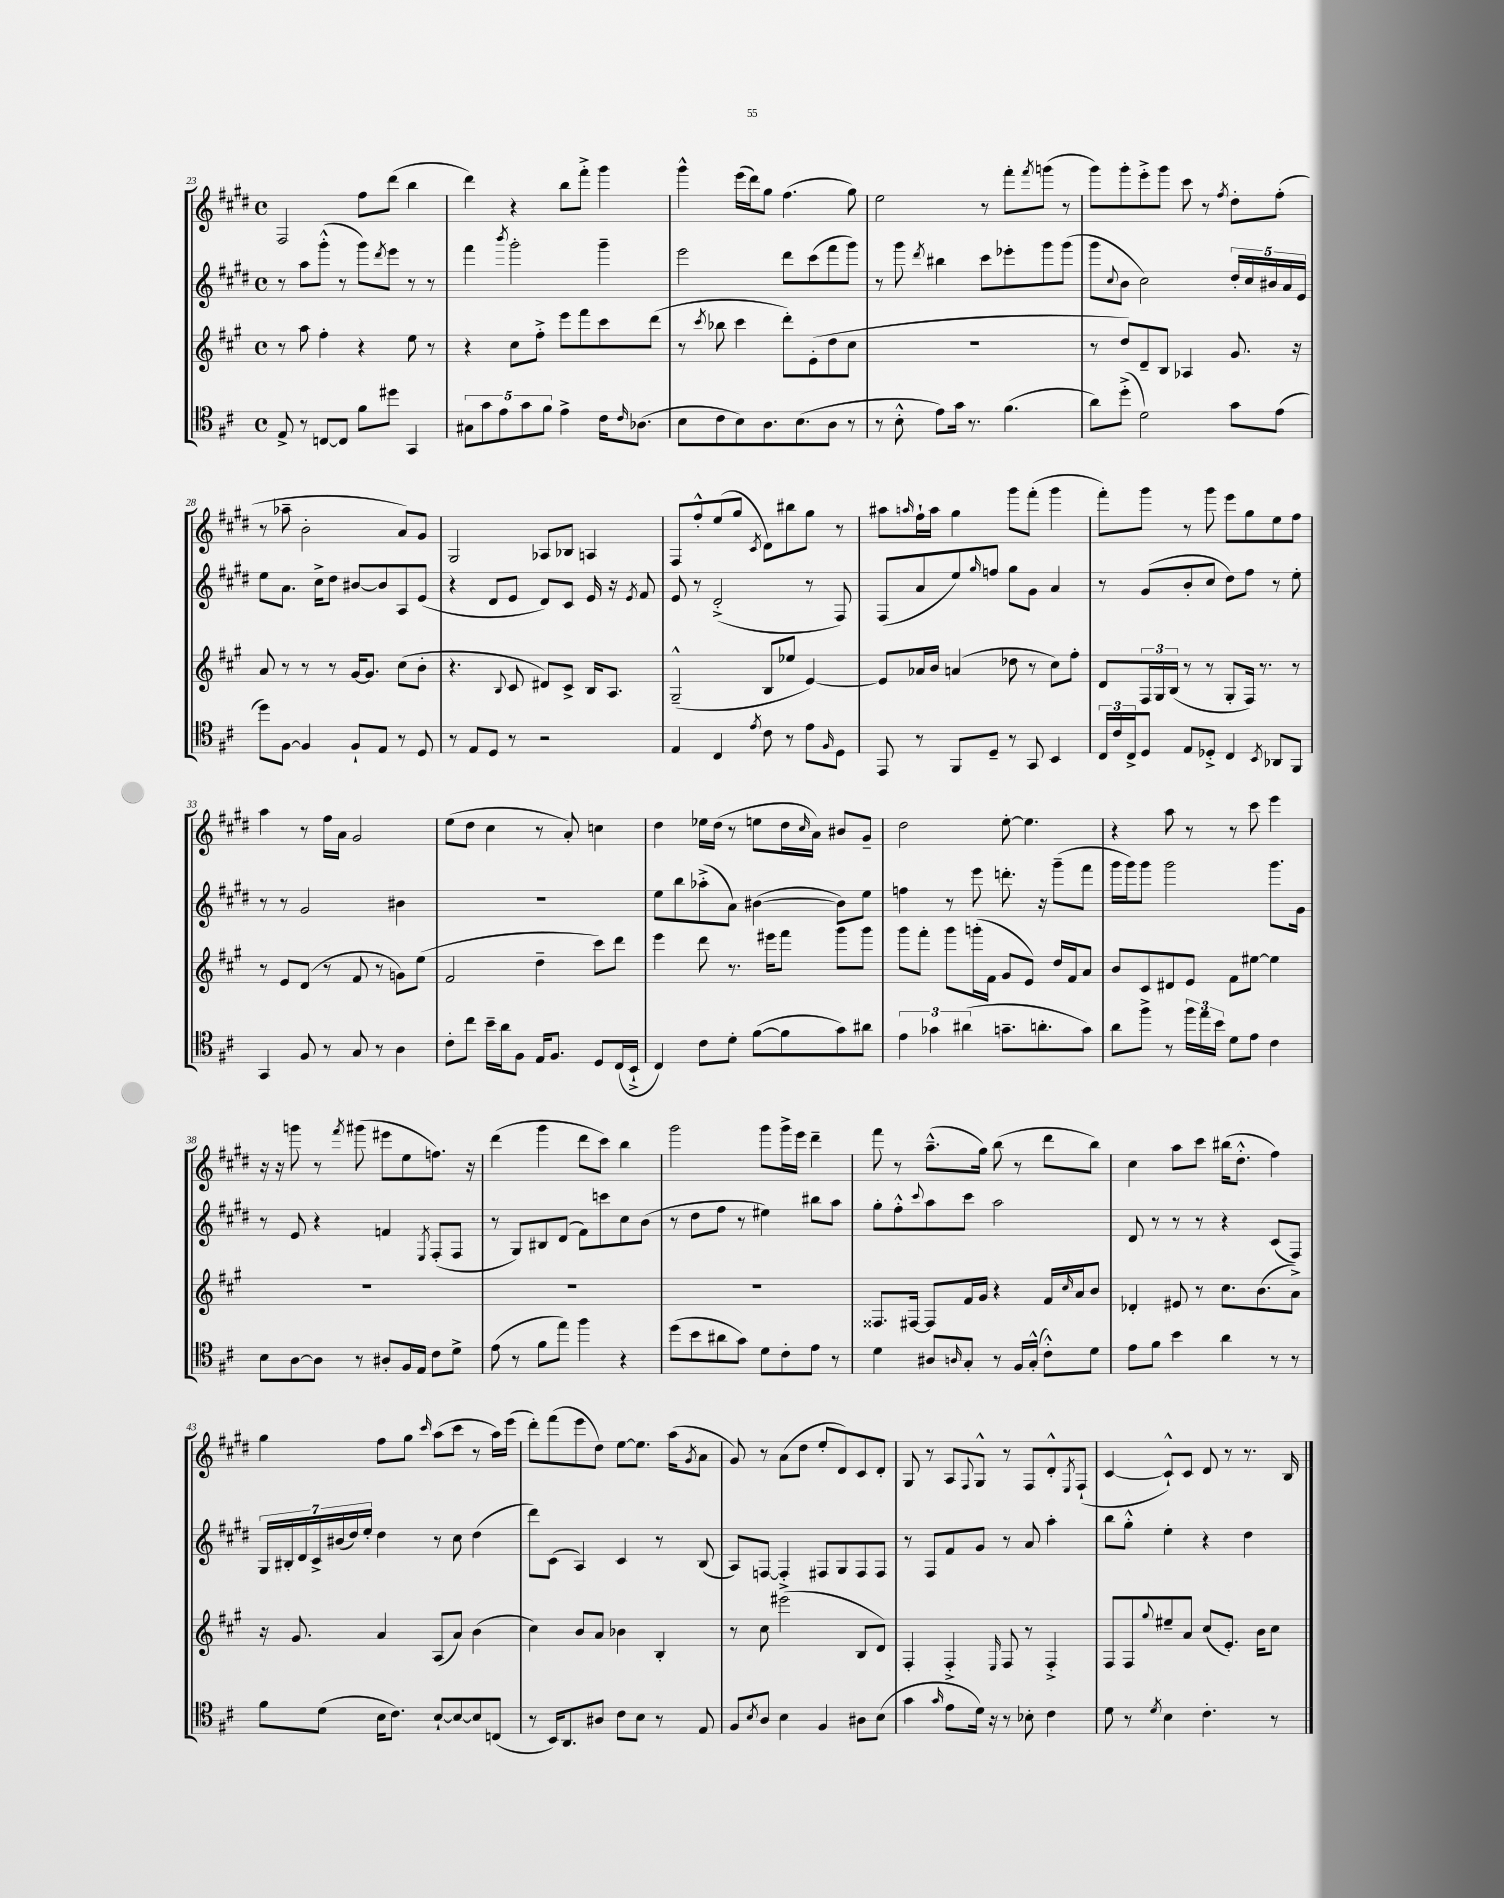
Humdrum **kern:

**kern	**kern	**kern	**kern
*staff4	*staff3	*staff2	*staff1
*clefC4	*clefG2	*clefG2	*clefG2
*k[f#c#]	*k[f#c#g#]	*k[f#c#g#d#]	*k[f#c#g#d#]
*M4/4	*M4/4	*M4/4	*M4/4
*met(c)	*met(c)	*met(c)	*met(c)
8E^/	8r	8r	2F#/
8r	8aa\	8aa\L	.
[8C/L	4ff#'\	(8ggg#'^^\J	.
8C/]J	.	8r	.
8f#\L	4r	8ggg#\L)	8ff#\L
.	.	8qddd#/	.
8dd#\J	.	8eee\J	(8ddd#\J
4GG/	8ee\	8r	4bb\
.	8r	8r	.
=	=	=	=
10G#\L	4r	4fff#\	4ddd#\)
10g\	.	.	.
10e\	.	.	.
.	.	8qbbb/	.
.	8cc#\L	2ggg#'\	4r
10g\	.	.	.
.	8ff#'^\J	.	.
10f#\J	.	.	.
4e^\	8eee\L	.	8bb\L
.	8fff#\	.	8fff#'^\J
16c#\LK	8ccc#\	4ggg#~\	4ggg#\
16qqc#/	.	.	.
(8.A-\J	.	.	.
.	(8ddd\J	.	.
=	=	=	=
8B\L	8r	2eee\	4ggg#^^\
.	8qccc#/	.	.
8c#\	8bb-\	.	.
8B\)	4ccc#\	.	(16eee\LL
.	.	.	16ddd#\J)
8.A\	.	.	8gg#\J
.	8ddd'\L)	8ddd#\L	(4.ff#\
(8.B\	.	.	.
.	(8e'\	(8ccc#\	.
8A\J	8dd\	8fff#\	.
8r	8cc#\J	8ggg#\J)	8gg#\)
=	=	=	=
8r	1r	8r	2ee\
8B'^^\	.	8ggg#\	.
.	.	8qddd#/	.
8e\L)	.	4bb#\	.
16g\Jk	.	.	.
8.r	.	.	.
.	.	8ccc#\L	8r
(4.f#\	.	8eee-'\	8fff#'\L
.	.	.	8qfff#/
.	.	8ggg#\	(8ggg\J
.	.	(8ggg#\J	8r
=	=	=	=
8a\L)	8r	8ggg#\L	8ggg#\L)
.	.	8qqcc#/	.
(8dd'^\J	8dd/L)	8b\J	8ggg#'\
2d\)	8d~/	2cc#\)	8eee'^\
.	8B/J	.	8ggg#\J
.	4A-/	.	8ccc#\
.	.	.	8r
.	.	.	8qff#/
8g\L	8.g#/	20dd#'/LL	8dd#'\L
.	.	20cc#/	.
.	.	20b#/	.
(8e\J	.	.	(8ff#'\J
.	.	20a/	.
.	16r	.	.
.	.	20e/JJ	.
=	=	=	=
8dd\L)	8a/	8ee\L	8r
[8F#\J	8r	8.a\J	8aa-~\
4F#/]	8r	.	2b'\
.	.	16cc#^\LK	.
.	8r	8dd#\J	.
8F#`/L	[16g#/LK	[8b#/L	.
.	8.g#/]J	.	.
8E/J	.	8b#/]	.
8r	(8cc#\L	8A/	8a/L)
8D/	8b'\J	(8e/J	8g#/J
=	=	=	=
8r	4.r	4r	2G#/
8E/L	.	.	.
8D/J	.	8d#/L	.
.	8qqB/	.	.
8r	8c#/	8e/J	.
2r	8d#/L)	8d#/L)	8A-/L
.	8c#^/J	8c#/J	8B-/J
.	16B/LK	16e/	4A/
.	8.A/J	16r	.
.	.	8qe/	.
.	.	8f#/	.
=	=	=	=
4E/	(2G#~^^/	8e/	8F#/L
.	.	8r	8ff#'^^/
4C#/	.	(2d#'^/	(8ee/
.	.	.	8gg#/J
8qe/	.	.	8qc#/
8c#\	8B/L	.	8d#\L)
8r	8ee-/J	.	8bb#\
8e\L	[4e/)	8r	8gg#\J
16qqF#/	.	.	.
8D\J	.	8F#/)	8r
=	=	=	=
8EE/	8e/]L	(8F#/L	8aa#\L
.	.	.	16qqaa/
8r	16a-/L	8a/	16ff#`\L
.	16b/JJ	.	16aa\JJ
8FF#/L	(4a/	8ee/)	4gg#\
.	.	16qqgg#/	.
8D~/J	.	8ff/J	.
8r	8dd-\	8gg#\L	8ggg#\L
8GG/	8r	8g#\J	(8fff#'\J
4BB/	8cc#\L)	4a/	4ggg#\
.	8ff#'\J	.	.
=	=	=	=
24C#/LL	8d/L	8r	8fff#'\L)
24c#/	.	.	.
24C#^/J	.	.	.
8D/J	24F#/L	(8g#/L	8ggg#\J
.	24G#/	.	.
.	(24B/JJ	.	.
8E/L	8r	8b'/	8r
8D-'^/J	8r	8cc#/J	8ggg#\
4C#/	8G#'/L	8dd#\L)	8eee\L
.	16F#/Jk)	8ff#\J	8gg#\
.	8.r	.	.
8qBB/	.	.	.
8AA-/L	.	8r	8ee\
8FF#/J	8r	8ee'\	8ff#\J
=	=	=	=
4GG/	8r	8r	4aa\
.	8e/L	8r	.
8F#/	(8d/J	2g#/	8r
8r	8r	.	16ff#\LL
.	.	.	16a\JJ
8G/	8f#/	.	2g#/
8r	8r	.	.
4A\	8g\L)	4b#\	.
.	(8ee\J	.	.
=	=	=	=
8c#'\L	2f#/	1r	(8ee\L
8cc#\J	.	.	8dd#\J
16b~\LL	.	.	4cc#\
16a\J	.	.	.
8F#\J	.	.	.
16E/LK	4dd~\	.	8r
8.F#/J	.	.	.
.	.	.	8a'/)
8D/L	8ccc#\L)	.	4cc\
(16C#/L	8ddd\J	.	.
16BB`^/JJ	.	.	.
=	=	=	=
4C#/)	4eee\	8ee\L	4dd#\
.	.	8bb\	.
8c#\L	8ddd\	(8aa-'^\	16ee-\LL
.	.	.	(16dd#\JJ
8d'\J	8.r	8a\J)	8r
([8f#\L	.	([4b#\	8ee\L
.	16eee#\LK	.	.
8f#\]	8fff#\J	.	16dd#\L
.	.	.	16qqcc#/
.	.	.	16a\JJ)
8g\)	8ggg#\L	8b#\]L)	8b#/L
8a#\J	8ggg#\J	8ee\J	8g#~/J
=	=	=	=
6e\	8ggg#\L	4ff\	2dd#\
.	8fff#'\J	.	.
6g-\	.	.	.
.	8ggg#\L	8r	.
(6a#\	.	.	.
.	(16ggg'\L	8eee\	.
.	16f#\JJ	.	.
8.g~\L	8g#/L	8.ddd'\	[8ee'\
.	8e/J)	.	4.ee\]
8.a'\	.	16r	.
.	16dd/LL	(8ggg#~\L	.
.	16f#/J	.	.
8g\J)	8a/J	8fff#\J	.
=	=	=	=
8a\L	8b/L	16ggg#\LL	4r
.	.	16ggg#\J)	.
8ff#^\J	8c#/	8ggg#\J	.
8r	8d#/	2ggg#\	8aa\
24ff#\LL	8e/J	.	8r
24ee\	.	.	.
24b\JJ	.	.	.
8d\L	8f#\L	.	8r
8e\J	[8ee#\J	.	8ccc#\
4c#\	4ee#\]	8.ggg#\L	4eee\
.	.	16g#\Jk	.
=	=	=	=
8B\L	1r	8r	16r
.	.	.	16r
[8A\	.	8e/	8ggg\
8A\]J	.	4r	8r
.	.	.	8qfff#/
8r	.	.	(8ggg#\
8A#'/L	.	4f/	8eee#\L
16F#/L	.	.	8ee\
16E/JJ	.	.	.
.	.	8qE/	.
8c#\L	.	(8F#'/L	8.ff\J)
8d^\J	.	8F#/J	.
.	.	.	16r
=	=	=	=
(8e\	1r	8r	(4ddd#\
8r	.	8G#/L)	.
8f#\L	.	8B#/	4ggg#\
8ee\J)	.	(8d#/J	.
4ff#\	.	8f#\L)	8ddd#\L
.	.	8ccc\	8ccc#\J)
4r	.	8cc#\	4bb\
.	.	(8b\J	.
=	=	=	=
(8dd\L	1r	8r	2ggg#\
8b\	.	8dd#\L	.
8a#\	.	8ff#\J	.
8g\J)	.	8r	.
8d\L	.	4ee#\)	8ggg#\L
8c#'\	.	.	16ggg#^\L
.	.	.	16eee\JJ
8e\J	.	8bb#\L	4ddd#~\
8r	.	8aa\J	.
=	=	=	=
4d\	8.F##/L	8gg#'\L	8fff#\
.	.	8ff#'^^\	8r
.	[16F#/Jk	.	.
.	.	8qqccc#/	.
8A#/L	8F#/]L	8aa\	(8.aa~^^\L
16qqA/	.	.	.
8G'/J	16f#/L	8ccc#\J	.
.	16g#/JJ	.	16gg#\Jk)
8r	4r	2aa\	(8bb\
16F#/LL	.	.	8r
(16G'^^/JJ	.	.	.
8c#'^^\L)	16f#/LL	.	8ddd#\L
.	16qqcc#/	.	.
.	16a/J	.	.
8d\J	8b/J	.	8bb\J)
=	=	=	=
8e\L	4d-'/	8d#/	4cc#\
8f#\J	.	8r	.
4b\	8e#/	8r	8aa\L
.	8r	8r	8ccc#\J
4a\	8.cc#\L	4r	(16bb#\LK
.	.	.	8.dd#'^^\J
.	(8.b\	.	.
8r	.	(8c#/L	4ff#\)
8r	8a^\J)	8F#/J)	.
=	=	=	=
8f#\L	16r	28G#/LL	4gg#\
.	.	28B#'/	.
.	8.g#/	.	.
.	.	28d#/	.
.	.	28c#^/	.
(8d\J	.	.	.
.	.	(28b#/	.
.	.	28dd#/)	.
.	.	28ee'/JJ	.
16B\LK	4a/	4dd#\	8ff#\L
8.c#\J)	.	.	.
.	.	.	8gg#\J
.	.	.	16qqccc#/
[8B`/L	(8A/L	8r	(8aa\L
8B/_	8a/J)	8cc#\	8ccc#\J
8B/]	(4b\	(4dd#\	8r
(8C/J	.	.	16aa\LL)
.	.	.	(16eee\JJ
=	=	=	=
8r	4cc#\)	8ddd#\L)	8ddd#'\L)
16BB/LK)	.	(8c#\J	(8fff#\
8.AA/	.	.	.
.	8b/L	4A/)	8eee\
8A#/J	8a/J	.	8dd#\J)
8c#\L	4b-\	4c#/	[8ee\L
8B\J	.	.	8.ee\]J
8r	4B'/	8r	.
.	.	.	(16aa\LK
.	.	.	8qg#/
8E/	.	(8B/	8a\J
=	=	=	=
8F#/L	8r	8A/L)	8g#/)
8qB/	.	.	.
8A/J	8cc#\	[8F/J	8r
4B\	(2eee#\	4F'^/]	(8a\L
.	.	.	8dd#\J
4F#/	.	8F#/L	8ee'/L
.	.	8G#/	8d#/)
8A#\L	8B/L	8F#/	8c#/
(8B\J	8d/J)	8F#/J	8d#'/J
=	=	=	=
4g\	4F#'/	8r	8G#/
.	.	8F#/L	8r
16qqg/	.	.	.
8e\L	4F#'^/	8f#/	8A/L
.	.	.	8qqF#/
16d\Jk)	.	8g#/J	8G#^^/J
16r	.	.	.
.	16qqE/	.	.
8r	8F#/	8r	8r
8B-'\	8r	8a/	8F#/L
4c#\	4F#'^/	4aa'\	8d#'^^/
.	.	.	8qE/
.	.	.	(8F#`/J
=	=	=	=
8d\	8F#/L	8bb\L	[4c#/
8r	8F#/	8gg#'^^\J	.
8qd/	8qqgg#/	.	.
4B\	8ee#~/	4ee'\	8c#`^^/]L)
.	8a/J	.	8c#/J
4.c#'\	(8cc#/L	4r	8d#/
.	8.e'/J)	.	8r
.	.	4dd#\	8.r
.	16b\LK	.	.
8r	8cc#\J	.	.
.	.	.	16B/
==	==	==	==
*-	*-	*-	*-
